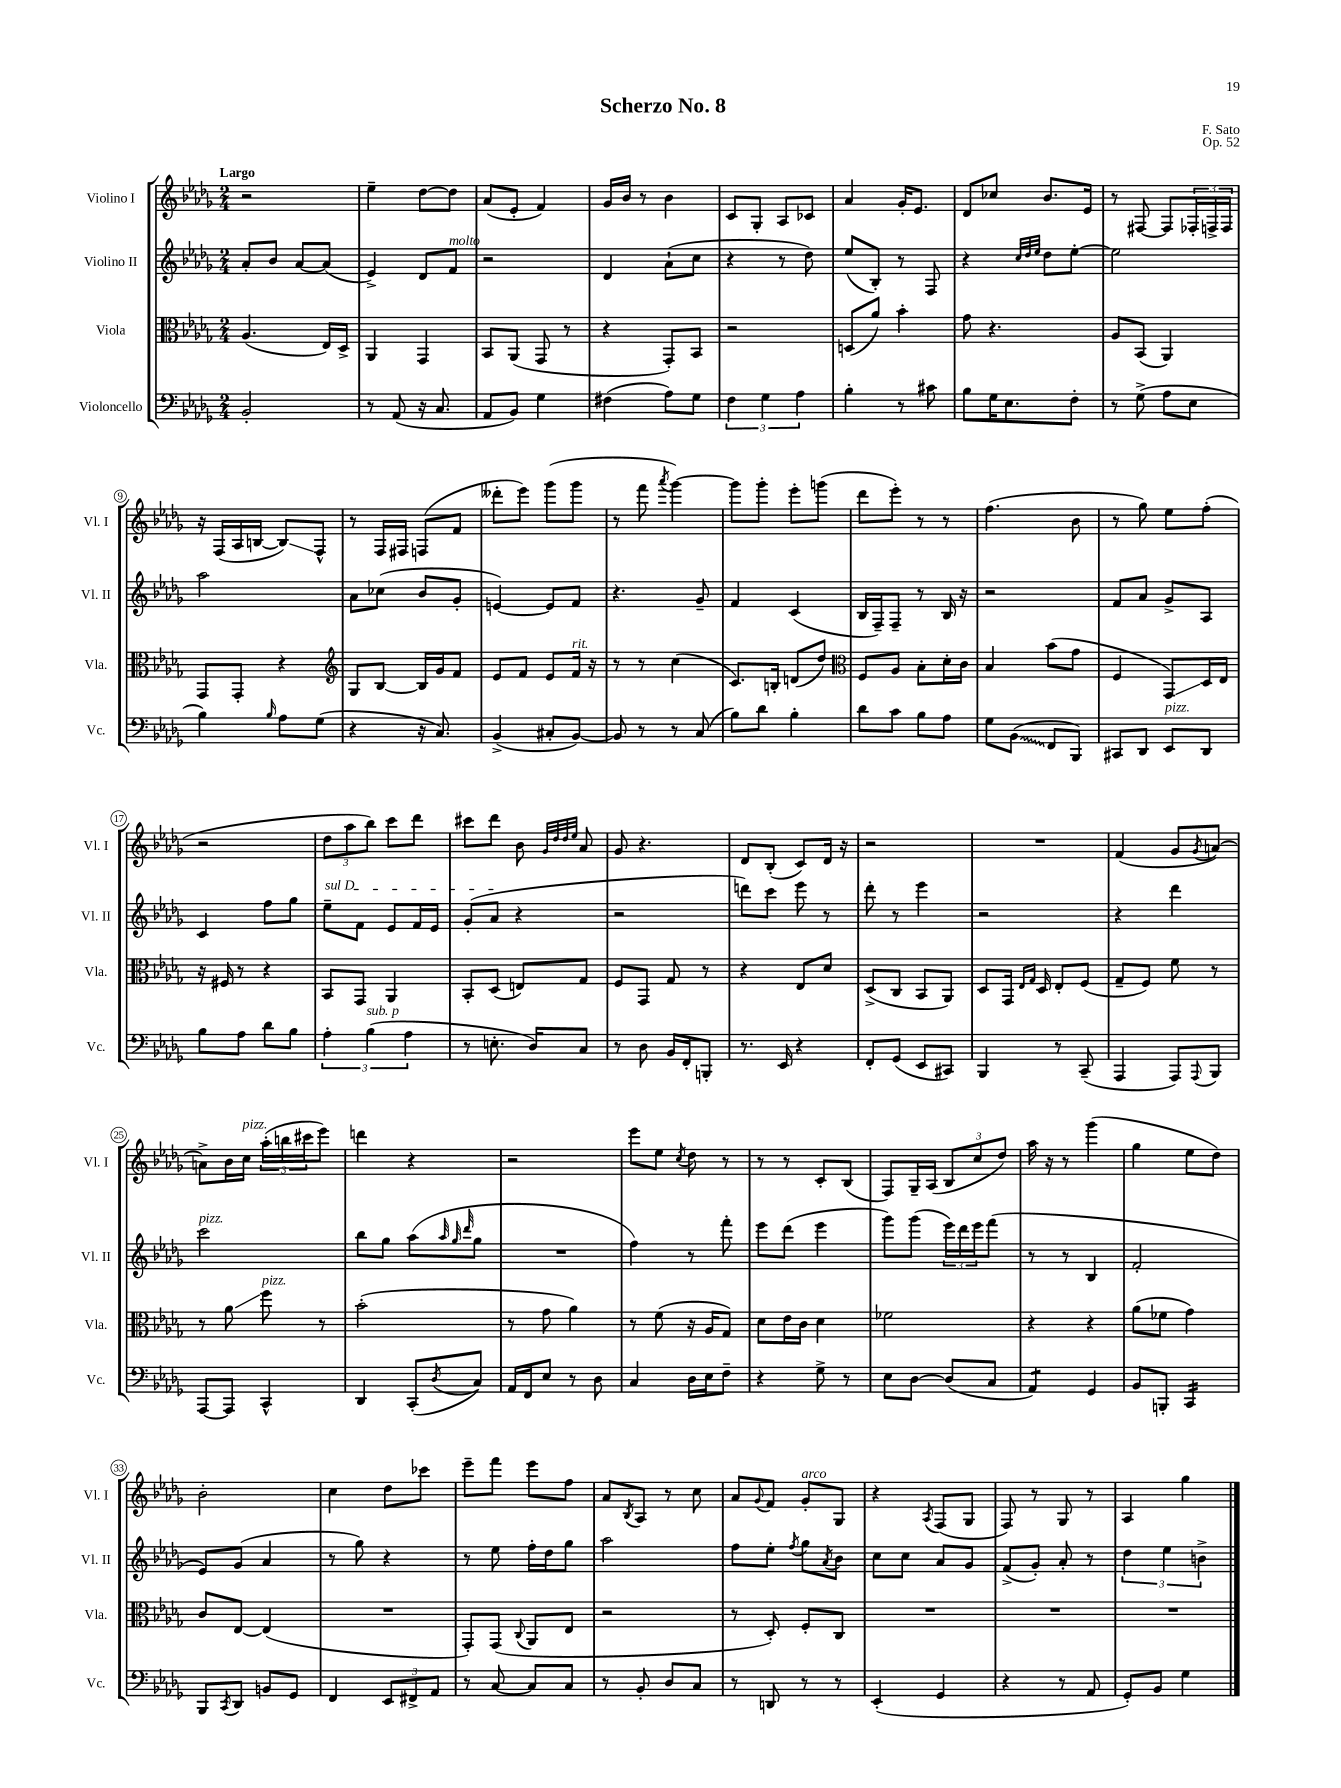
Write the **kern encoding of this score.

**kern	**kern	**kern	**kern
*staff4	*staff3	*staff2	*staff1
*clefF4	*clefC3	*clefG2	*clefG2
*k[b-e-a-d-g-]	*k[b-e-a-d-g-]	*k[b-e-a-d-g-]	*k[b-e-a-d-g-]
*M2/4	*M2/4	*M2/4	*M2/4
2BB-'	(4.A-	8a-'	2r
.	.	8b-	.
.	.	[8a-	.
.	16E-)	(8a-]	.
.	16D-^	.	.
=	=	=	=
8r	4AA-	4e-^)	4ee-~
(8AA-	.	.	.
16r	4GG-	8d-	[8dd-
8.C	.	.	.
.	.	8f	8dd-]
=	=	=	=
8AA-	8BB-	2r	(8a-
8BB-)	(8AA-	.	8e-'
4G-	8GG-	.	4f)
.	8r	.	.
=	=	=	=
(4F#	4r	4d-	16g-
.	.	.	16b-
.	.	.	8r
8A-)	8GG-')	(8a-`	4b-
8G-	8BB-	8cc	.
=	=	=	=
6F	2r	4r	8c
.	.	.	8G-'
6G-	.	.	.
.	.	8r	8A-
6A-	.	.	.
.	.	8dd-)	8c-
=	=	=	=
4B-'	(8D	(8ee-	4a-
.	8a-)	8B-')	.
8r	4b-'	8r	16g-'
.	.	.	8.e-
8c#	.	8F	.
=	=	=	=
8B-	8g-	4r	8d-
16G-	4.r	.	8cc-
8.E-	.	.	.
.	.	32qqcc	.
.	.	32qqdd-	.
.	.	32qqee-	.
.	.	8dd-	8.b-
8F'	.	[8ee-'	.
.	.	.	16e-
=	=	=	=
8r	8A-	2ee-]	8r
(8G-^	(8BB-	.	[8F#
8A-	4AA-)	.	8F#]
8E-	.	.	24F-'
.	.	.	24F^
.	.	.	24F
=	=	=	=
4B-)	8GG-	2aa-	16r
.	.	.	(16F
.	8GG-'	.	16A-
.	.	.	[16B
16qqB-	.	.	.
8A-	4r	.	8B])
(8G-	.	.	8F^^
=	=	=	=
*	*clefG2	*	*
4r	8G-	8a-	8r
.	[8B-	(8cc-	16F
.	.	.	16F#
16r	16B-]	8b-	(8F
8.C)	16g-	.	.
.	8f	8g-'	8f
=	=	=	=
(4BB-^	8e-	[4e)	8ddd--'
.	8f	.	8eee-)
8C#'	8e-	8e]	(8ggg-
[8BB-)	16f	8f	8ggg-
.	16r	.	.
=	=	=	=
8BB-]	8r	4.r	8r
8r	8r	.	8fff
.	.	.	8qaaa-
8r	(4cc	.	[4ggg-)
(8C	.	8g-~	.
=	=	=	=
8B-)	8.c)	4f	8ggg-]
8d-	.	.	8ggg-'
.	16B'	.	.
4B-'	(8d	(4c	8eee-'
.	8dd-)	.	(8ggg
=	=	=	=
*	*clefC3	*	*
8d-	8F	16B-	8ddd-
.	.	16F~)	.
8c	8A-	8F~	8eee-')
8B-	8B-'	8r	8r
8A-	16d-'	16B-	8r
.	16c	16r	.
=	=	=	=
8G-	4B-	2r	(4.ff
(8BB-	.	.	.
8FF	(8b-	.	.
8BBB-)	8g-	.	8b-
=	=	=	=
8CC#	4F	8f	8r
8DD-	.	8a-	8gg-)
8EE-	8GG-)	8g-^	8ee-
8DD-	16D-	8A-	(8ff'
.	16E-	.	.
=	=	=	=
8B-	16r	4c	2r
.	16F#	.	.
8A-	8r	.	.
8d-	4r	8ff	.
8B-	.	8gg-	.
=	=	=	=
6A-'	8BB-	8ee-~	12dd-
.	.	.	12aa-
.	8GG-	8f	.
(6B-	.	.	12bb-)
.	4AA-	8e-	8ccc
6A-	.	.	.
.	.	16f	8ddd-
.	.	16e-	.
=	=	=	=
8r	8BB-'	(8g-'	8ccc#
8.E'	(8D-	8a-	8ddd-
.	8E)	4r	8b-
16D-)	.	.	.
.	.	.	32qqg-
.	.	.	32qqdd-
.	.	.	32qqdd-
.	.	.	32qqee-
8C	8G-	.	8a-
=	=	=	=
8r	8F	2r	8g-
8D-	8GG-	.	4.r
16BB-	8G-	.	.
16FF'	.	.	.
8BBB'	8r	.	.
=	=	=	=
8.r	4r	8ddd)	8d-
.	.	8ccc	(8B-'
16EE-	.	.	.
4r	8E-	8eee-	8c)
.	8d-	8r	16d-
.	.	.	16r
=	=	=	=
8FF'	(8D-^	8ddd-'	2r
(8GG-	8C	8r	.
8EE-	8BB-	4eee-	.
8CC#)	8AA-)	.	.
=	=	=	=
4BBB-	8D-	2r	2r
.	16GG-	.	.
.	16qqE-	.	.
.	16qqG-	.	.
.	16D-	.	.
8r	8E-'	.	.
(8CC~	(8F	.	.
=	=	=	=
4AAA-	8G-~	4r	(4f
.	8F)	.	.
8AAA-)	8f	4ddd-	8g-
8qqAAA-	.	.	8qg-
8BBB-	8r	.	[8a)
=	=	=	=
[8AAA-	8r	2ccc	8a^]
8AAA-]	8a-	.	16b-
.	.	.	16cc
4CC^^	8ff	.	(24aa-'
.	.	.	24bb
.	.	.	24ccc#
.	8r	.	8eee-)
=	=	=	=
4DD-	(2b-'	8bb-	4ddd
.	.	8gg-	.
(8CC'	.	(8aa-	4r
.	.	32qqaa-	.
.	.	32qqgg-	.
8qD-	.	32qqddd-	.
8C)	.	8gg-	.
=	=	=	=
16AA-	8r	2r	2r
16FF	.	.	.
8E-	8g-	.	.
8r	4a-)	.	.
8D-	.	.	.
=	=	=	=
4C	8r	4ff)	8eee-
.	(8f	.	8ee-
.	.	.	8qcc
16D-	16r	8r	8dd-
16E-	16A-	.	.
8F~	8G-)	8fff'	8r
=	=	=	=
4r	8d-	8eee-	8r
.	16e-	(8ddd-	8r
.	16c	.	.
8G-^	4d-	4eee-	8c'
8r	.	.	(8B-
=	=	=	=
8E-	2f-	8ggg-)	8F)
[8D-	.	(8ggg-	16G-~
.	.	.	(16A-
(8D-]	.	24eee-)	12B-
.	.	24ddd-	.
.	.	24eee-	12cc
8C	.	(8fff	.
.	.	.	12dd-)
=	=	=	=
4AA-)	4r	8r	16aa-
.	.	.	16r
.	.	8r	8r
4GG-	4r	4B-	(4ggg-
=	=	=	=
8BB-	(8a-	2f'	4gg-
8BBB'	8f-	.	.
4CC	4g-)	.	8ee-
.	.	.	8dd-)
=	=	=	=
8BBB-	8c	8e-)	2b-'
8qCC	.	.	.
8DD-	[8E-	(8g-	.
8BB	(4E-]	4a-	.
8GG-	.	.	.
=	=	=	=
4FF	2r	8r	4cc
.	.	8gg-)	.
12EE-	.	4r	8dd-
12FF#^	.	.	.
.	.	.	8ccc-
12AA-	.	.	.
=	=	=	=
8r	8GG-')	8r	8eee-~
[8C	(8GG-	8ee-	8fff
.	8qqC	.	.
8C]	8AA-	16ff'	8eee-
.	.	16dd-	.
8C	8E-	8gg-	8ff
=	=	=	=
8r	2r	2aa-	8a-
.	.	.	8qB-
8BB-'	.	.	8A-
8D-	.	.	8r
8C	.	.	8cc
=	=	=	=
8r	8r	8ff	8a-
.	.	.	8qqg-
8DD	8D-')	8ee-'	8f
.	.	8qff	.
8r	8F'	8gg-	8g-'
.	.	8qa-	.
8r	8C	8b-	8G-
=	=	=	=
(4EE-'	2r	8cc	4r
.	.	8cc	.
.	.	.	8qA-
4GG-	.	8a-	(8F
.	.	8g-	8G-
=	=	=	=
4r	2r	(8f^	8F)
.	.	8g-')	8r
8r	.	8a-'	8G-
8AA-	.	8r	8r
=	=	=	=
8GG-')	2r	6dd-	4A-
8BB-	.	.	.
.	.	6ee-	.
4G-	.	.	4gg-
.	.	6b^	.
==	==	==	==
*-	*-	*-	*-
